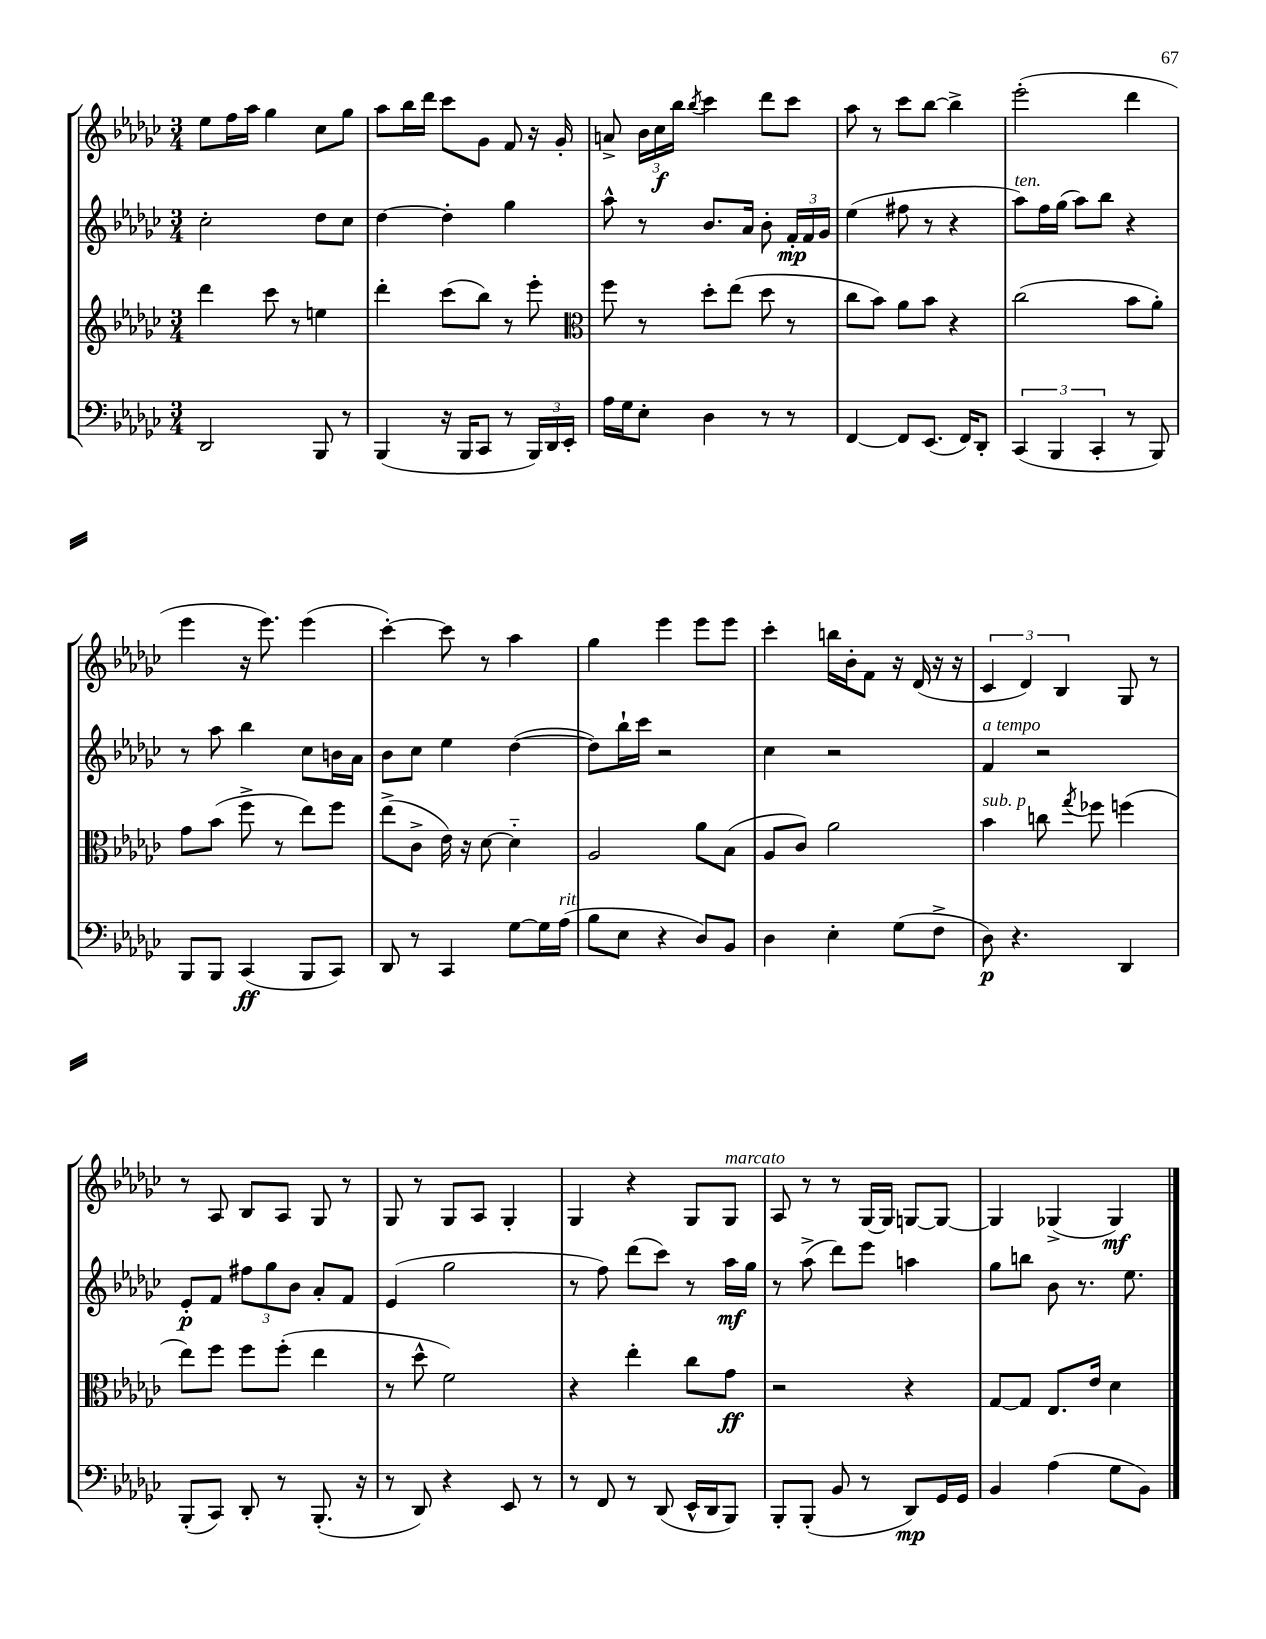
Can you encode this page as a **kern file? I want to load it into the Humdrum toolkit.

**kern	**dynam	**kern	**dynam	**kern	**dynam	**kern	**dynam
*part4	*part4	*part3	*part3	*part2	*part2	*part1	*part1
*staff4	*staff4	*staff3	*staff3	*staff2	*staff2	*staff1	*staff1
*clefF4	*	*clefG2	*	*clefG2	*	*clefG2	*
*k[b-e-a-d-g-c-]	*	*k[b-e-a-d-g-c-]	*	*k[b-e-a-d-g-c-]	*	*k[b-e-a-d-g-c-]	*
*M3/4	*	*M3/4	*	*M3/4	*	*M3/4	*
=24	=24	=24	=24	=24	=24	=24	=24
2DD-/	.	4ddd-\	.	2cc-'\	.	8ee-\L	.
.	.	.	.	.	.	16ff\L	.
.	.	.	.	.	.	16aa-\JJ	.
.	.	8ccc-\	.	.	.	4gg-\	.
.	.	8r	.	.	.	.	.
8BBB-/	.	4een\	.	8dd-\L	.	8cc-\L	.
8r	.	.	.	8cc-\J	.	8gg-\J	.
=25	=25	=25	=25	=25	=25	=25	=25
(4BBB-/	.	4ddd-'\	.	[4dd-\	.	8aa-\L	.
.	.	.	.	.	.	16bb-\L	.
.	.	.	.	.	.	16ddd-\JJ	.
16r	.	(8ccc-\L	.	4dd-'\]	.	8ccc-\L	.
16BBB-/KL	.	.	.	.	.	.	.
8CC-/J	.	8bb-\J)	.	.	.	8g-\J	.
8r	.	8r	.	4gg-\	.	8f/	.
24BBB-/LL)	.	8eee-'\	.	.	.	16r	.
24DD-/	.	.	.	.	.	.	.
.	.	.	.	.	.	16g-'/	.
24EE-'/JJ	.	.	.	.	.	.	.
=26	=26	=26	=26	=26	=26	=26	=26
*	*	*clefC3	*	*	*	*	*
16A-\LL	.	8ff\	.	8aa-^^\	.	8an^/	.
16G-\J	.	.	.	.	.	.	.
8E-'\J	.	8r	.	8r	.	24b-\LL	.
.	.	.	.	.	.	24cc-\	f
.	.	.	.	.	.	24bb-\JJ	.
.	.	.	.	.	.	8qbb-/	.
4D-\	.	8dd-'\L	.	8.b-/L	.	4ccc-\	.
.	.	(8ee-\J	.	.	.	.	.
.	.	.	.	16a-/Jk	.	.	.
8r	.	8dd-\	.	8b-'\	.	8ddd-\L	.
8r	.	8r	.	24f'/LL	mp	8ccc-\J	.
.	.	.	.	24f/	.	.	.
.	.	.	.	24g-/JJ	.	.	.
=27	=27	=27	=27	=27	=27	=27	=27
[4FF/	.	8cc-\L	.	(4ee-\	.	8aa-\	.
.	.	8b-\J)	.	.	.	8r	.
8FF/L]	.	8a-\L	.	8ff#X\	.	8ccc-\L	.
(8.EE-/J	.	8b-\J	.	8r	.	[8bb-\J	.
.	.	4r	.	4r	.	4bb-^\]	.
16FF/KL)	.	.	.	.	.	.	.
8DD-'/J	.	.	.	.	.	.	.
=28	=28	=28	=28	=28	=28	=28	=28
!	!	!	!	!LO:TX:a:i:t=ten.	!	!	!
(6CC-/	.	(2cc-\	.	8aa-\L)	.	(2eee-'\	.
.	.	.	.	16ff\L	.	.	.
6BBB-/	.	.	.	.	.	.	.
.	.	.	.	(16gg-\JJ	.	.	.
.	.	.	.	8aa-\L)	.	.	.
6CC-'/	.	.	.	.	.	.	.
.	.	.	.	8bb-\J	.	.	.
8r	.	8b-\L	.	4r	.	4ddd-\	.
8BBB-/)	.	8a-'\J)	.	.	.	.	.
!!LO:LB:g=z
=29	=29	=29	=29	=29	=29	=29	=29
8BBB-/L	.	8g-\L	.	8r	.	4eee-\	.
8BBB-/J	.	(8b-\J	.	8aa-\	.	.	.
(4CC-/	ff	8ff^\	.	4bb-\	.	16r	.
.	.	.	.	.	.	8.eee-\)	.
.	.	8r	.	.	.	.	.
8BBB-/L	.	8ee-\L)	.	8cc-\L	.	(4eee-\	.
8CC-/J)	.	8ff\J	.	16bn\L	.	.	.
.	.	.	.	16a-\JJ	.	.	.
=30	=30	=30	=30	=30	=30	=30	=30
8DD-/	.	(8ee-^\L	.	8b-\L	.	[4ccc-'\)	.
8r	.	8c-^\J	.	8cc-\J	.	.	.
4CC-/	.	16e-\)	.	4ee-\	.	8ccc-\]	.
.	.	16r	.	.	.	.	.
.	.	[8d-\	.	.	.	8r	.
[8G-\L	.	4d-\]	.	([4dd-\	.	4aa-\	.
16G-\L]	.	.	.	.	.	.	.
!LO:TX:a:i:t=rit.	!	!	!	!	!	!	!
(16A-\JJ	.	.	.	.	.	.	.
=31	=31	=31	=31	=31	=31	=31	=31
8B-\L	.	2A-/	.	8dd-\L])	.	4gg-\	.
8E-\J	.	.	.	16bb-`\L	.	.	.
.	.	.	.	16ccc-\JJ	.	.	.
4r	.	.	.	2r	.	4eee-\	.
8D-/L)	.	8a-\L	.	.	.	8eee-\L	.
8BB-/J	.	(8B-\J	.	.	.	8eee-\J	.
=32	=32	=32	=32	=32	=32	=32	=32
4D-\	.	8A-/L	.	4cc-\	.	4ccc-'\	.
.	.	8c-/J)	.	.	.	.	.
4E-'\	.	2a-\	.	2r	.	16bbn\LL	.
.	.	.	.	.	.	16b-'\J	.
.	.	.	.	.	.	8f\J	.
(8G-\L	.	.	.	.	.	16r	.
.	.	.	.	.	.	(16d-/	.
8F^\J	.	.	.	.	.	16r	.
.	.	.	.	.	.	16r	.
=33	=33	=33	=33	=33	=33	=33	=33
!	!	!	!	!LO:TX:a:i:t=a tempo	!	!	!
!	!	!LO:TX:a:i:t=sub. p	!	!	!	!	!
8D-\)	p	4b-\	.	4f/	.	6c-/	.
4.r	.	.	.	.	.	.	.
.	.	.	.	.	.	6d-/)	.
.	.	8ccn\	.	2r	.	.	.
.	.	.	.	.	.	6B-/	.
.	.	8qgg-/	.	.	.	.	.
.	.	8ff-X\	.	.	.	.	.
4DD-/	.	(4ffn\	.	.	.	8G-/	.
.	.	.	.	.	.	8r	.
!!LO:LB:g=z
=34	=34	=34	=34	=34	=34	=34	=34
(8BBB-'/L	.	8ee-\L)	.	8e-'/L	p	8r	.
8CC-/J)	.	8ff\J	.	8f/J	.	8A-/	.
8DD-'/	.	8ff\L	.	12ff#X\L	.	8B-/L	.
.	.	.	.	12gg-\	.	.	.
8r	.	(8ff'\J	.	.	.	8A-/J	.
.	.	.	.	12b-\J	.	.	.
(8.BBB-'/	.	4ee-\	.	8a-'/L	.	8G-/	.
.	.	.	.	8f/J	.	8r	.
16r	.	.	.	.	.	.	.
=35	=35	=35	=35	=35	=35	=35	=35
8r	.	8r	.	(4e-/	.	8G-/	.
8DD-/)	.	8dd-^^\	.	.	.	8r	.
4r	.	2f\)	.	2gg-\	.	8G-/L	.
.	.	.	.	.	.	8A-/J	.
8EE-/	.	.	.	.	.	4G-'/	.
8r	.	.	.	.	.	.	.
=36	=36	=36	=36	=36	=36	=36	=36
8r	.	4r	.	8r	.	4G-/	.
8FF/	.	.	.	8ff\)	.	.	.
8r	.	4ee-'\	.	(8ddd-\L	.	4r	.
(8DD-/	.	.	.	8ccc-\J)	.	.	.
16EE-^^/LL	.	8cc-\L	.	8r	.	8G-/L	.
16DD-/J	.	.	.	.	.	.	.
!	!	!	!	!	!	!LO:TX:a:i:t=marcato	!
8BBB-/J)	.	8g-\J	ff	16aa-\LL	mf	8G-/J	.
.	.	.	.	16gg-\JJ	.	.	.
=37	=37	=37	=37	=37	=37	=37	=37
8BBB-'/L	.	2r	.	8r	.	8A-/	.
(8BBB-'/J	.	.	.	(8aa-^\	.	8r	.
8BB-/	.	.	.	8ddd-\L)	.	8r	.
8r	.	.	.	8eee-\J	.	[16G-/LL	.
.	.	.	.	.	.	16G-/JJ]	.
8DD-/L)	mp	4r	.	4aan\	.	[8Gn/L	.
16GG-/L	.	.	.	.	.	8G/J_	.
16GG-/JJ	.	.	.	.	.	.	.
=38	=38	=38	=38	=38	=38	=38	=38
4BB-/	.	[8G-/L	.	8gg-\L	.	4G/]	.
.	.	8G-/J]	.	8bbn\J	.	.	.
(4A-\	.	8.E-/L	.	8b-\	.	(4G-X^/	.
.	.	.	.	8.r	.	.	.
.	.	16e-/Jk	.	.	.	.	.
8G-\L	.	4d-\	.	.	.	4G-/)	mf
.	.	.	.	8.ee-\	.	.	.
8BB-\J)	.	.	.	.	.	.	.
==	==	==	==	==	==	==	==
*-	*-	*-	*-	*-	*-	*-	*-
